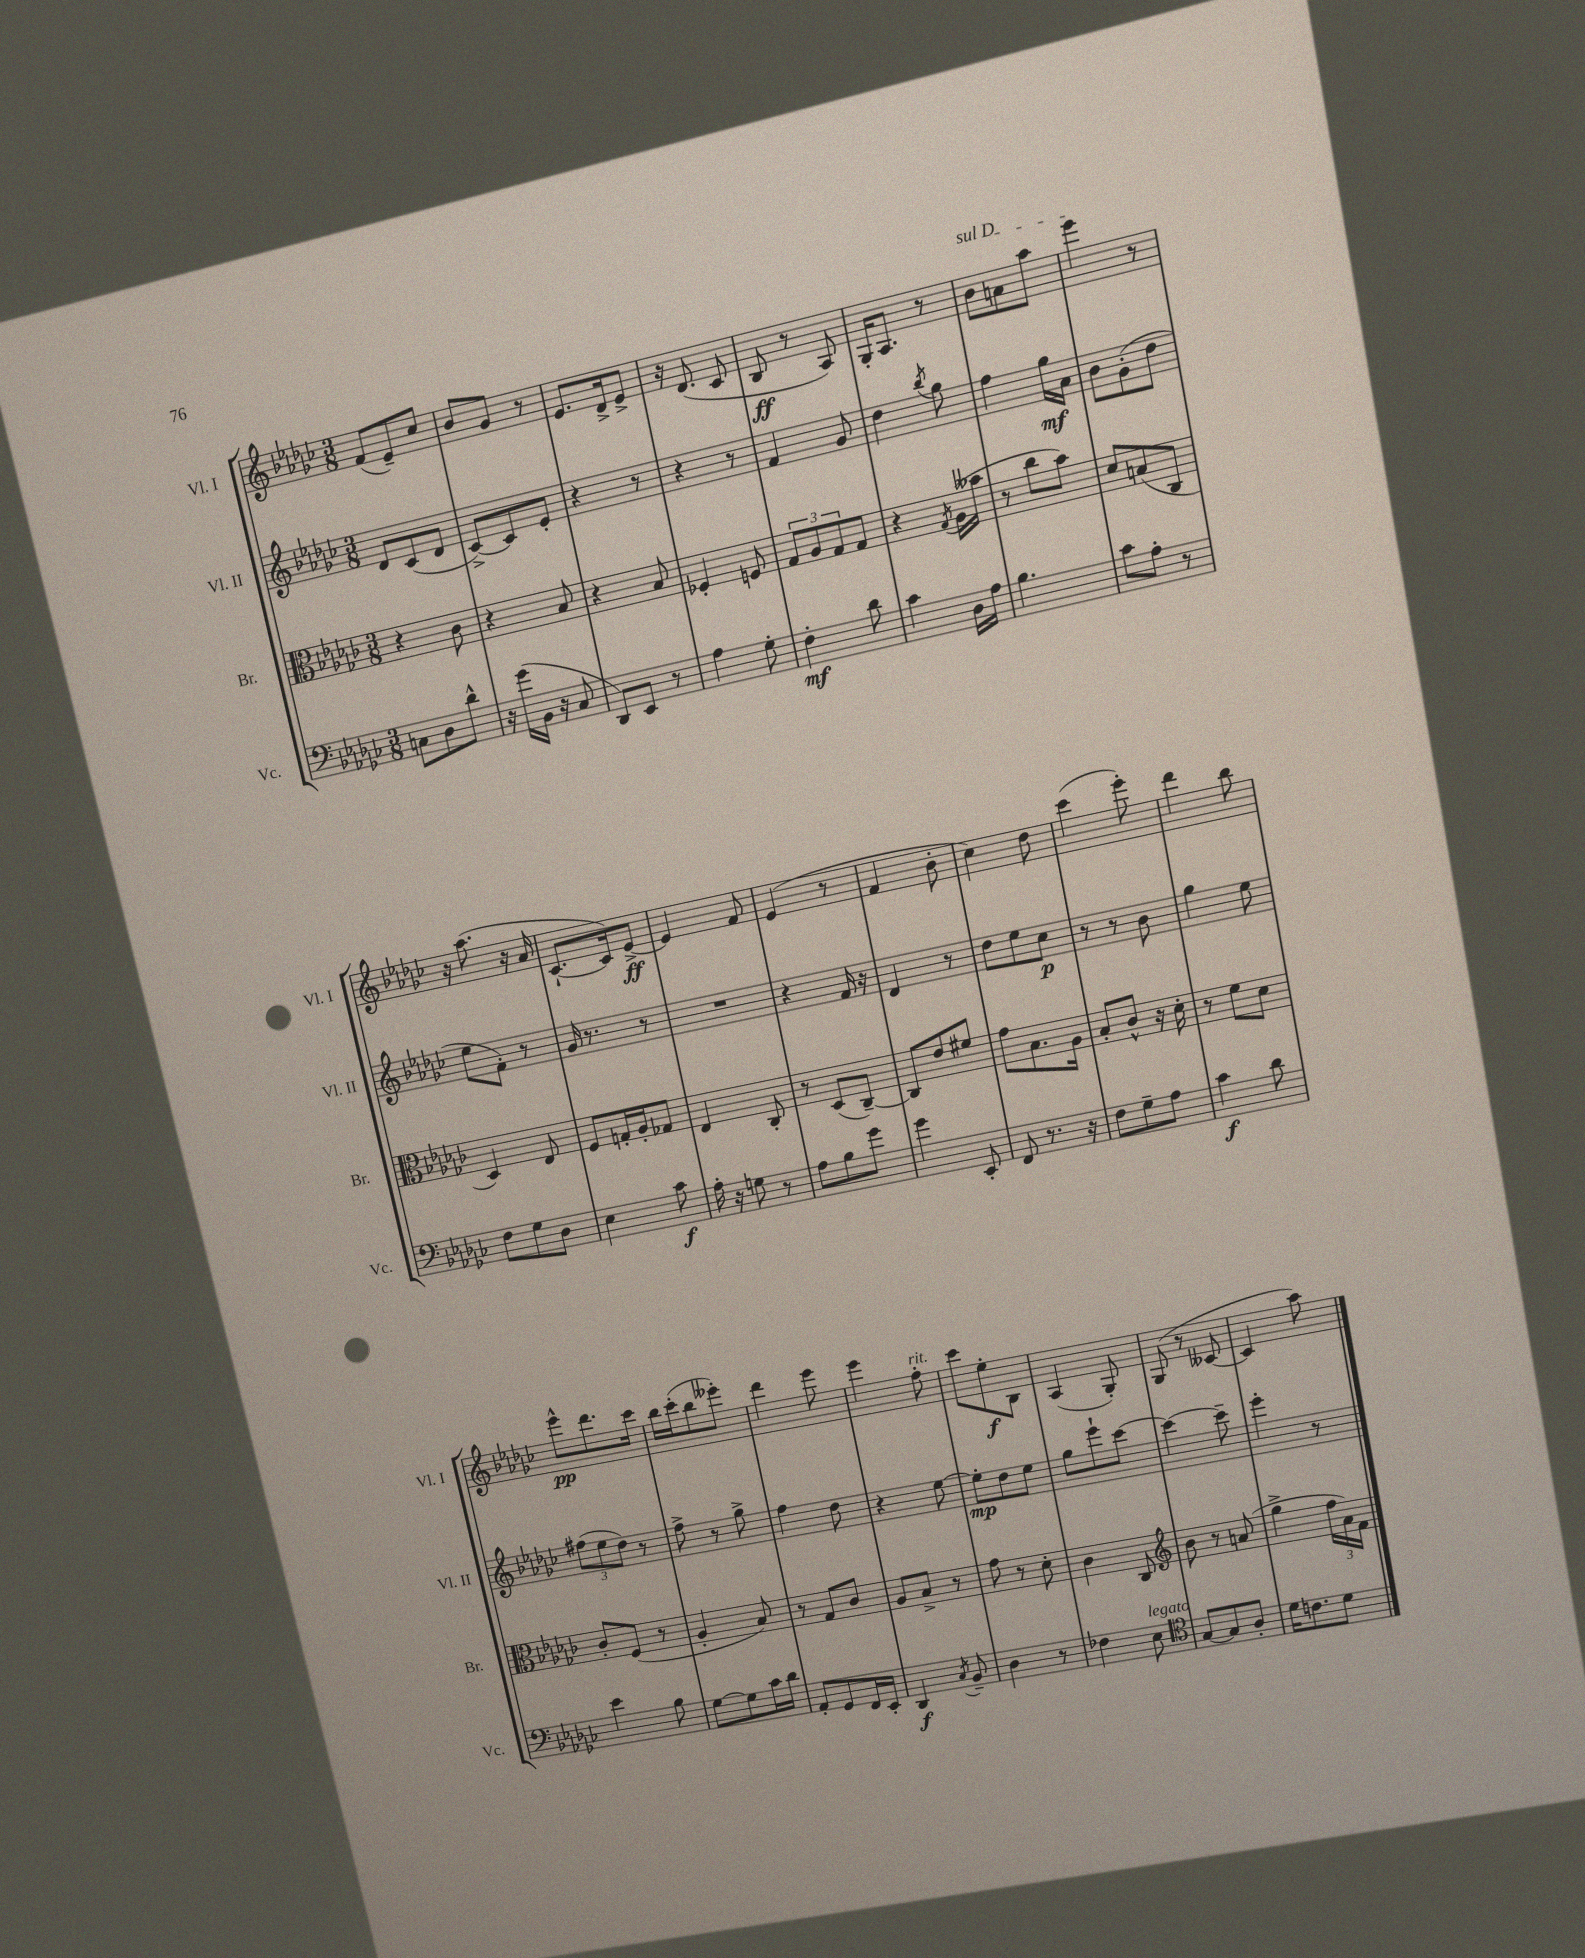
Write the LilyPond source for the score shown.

<<
\new StaffGroup <<
\new Staff = "s0" \with { instrumentName = "Vl. I" shortInstrumentName = "Vl. I" } {
    \clef treble \key ges \major \numericTimeSignature \time 3/8
    f'8( ees'8--) ces''8 |
    bes'8 ges'8 r8 |
    ees'8. des'16-> ees'8-> |
    r16 des'8.( ces'8 |
    bes8\ff r8 aes8) |
    ges16-. aes8. r8 |
    \once \override TextSpanner.bound-details.left.text = \markup { \italic "sul D" } bes'8\startTextSpan a'8 aes''8 |
    ees'''4\stopTextSpan r8 |
    r16 aes''8.( r16 aes'16 |
    ces'8.~-! ces'16) ees'8~->\ff |
    ees'4 f'8 |
    ees'4( r8 |
    f'4 bes'8-. |
    ces''4) des''8 |
    ces'''4( ees'''8-.) |
    des'''4 bes''8 |
    ees'''8-^\pp des'''8. ces'''16 |
    bes''16 ces'''16-.( bes''8 eeses'''8-.) |
    des'''4 ees'''8 |
    ees'''4 f''8-.^\markup { \italic "rit." } |
    ces'''8 ees''8-.\f bes8 |
    aes4( ges8-.) |
    ges8( r8 ceses'8~ |
    ceses'4 aes''8) \bar "|." |
}
\new Staff = "s1" \with { instrumentName = "Vl. II" shortInstrumentName = "Vl. II" } {
    \clef treble \key ges \major \numericTimeSignature \time 3/8
    des'8 ces'8( des'8 |
    ces'8~->) ces'8 ees'8-. |
    r4 r8 |
    r4 r8 |
    f'4 ges'8 |
    des''4 \acciaccatura { bes''8 } ges''8 |
    f''4 ges''16\mf aes'16 |
    bes'8 ges'8-.( des''8 |
    ees''8 f'8-.) r8 |
    ges'16 r8. r8 |
    R4. |
    r4 f'16 r16 |
    des'4 r8 |
    des''8 ees''8 ces''8\p |
    r8 r8 bes'8 |
    ges''4 ees''8 |
    \tuplet 3/2 { fis''8( ees''8 des''8) } r8 |
    f''8-> r8 ges''8-> |
    f''4 des''8 |
    r4 ees''8~ |
    ees''8-.\mp des''8 ees''8 |
    ges''8 ees'''8-! ces'''8~ |
    ces'''4~ ces'''8-- |
    ees'''4-. r8 \bar "|." |
}
\new Staff = "s2" \with { instrumentName = "Br." shortInstrumentName = "Br." } {
    \clef alto \key ges \major \numericTimeSignature \time 3/8
    r4 ces'8 |
    r4 bes8 |
    r4 bes8 |
    fes4-. f8 |
    \tuplet 3/2 { ges8 aes8 ges8 } ges8 |
    r4 \acciaccatura { ges8 } aes16( beses'16 |
    r8 ces''8 bes'8) |
    des'8 b8( ces8 |
    des4) ees8 |
    f8 g16-. aes16-. ges8 |
    ees4 ces8-. |
    r8 des8( ces8~--) |
    ces8 ees'8 fis'8 |
    ges'8 bes8. aes16 |
    bes8-. ces'8-^ r16 des'16-. |
    r8 f'8 des'8 |
    ces'8-. f8( r8 |
    aes4-. bes8) |
    r8 ges8 ces'8 |
    aes8 bes8-> r8 |
    ges'8 r8 des'8-. |
    ces'4 ces8 |
    \clef treble bes'8 r8 a'8( |
    ges''4-> \tuplet 3/2 { f''16 aes'16) f'16 } \bar "|." |
}
\new Staff = "s3" \with { instrumentName = "Vc." shortInstrumentName = "Vc." } {
    \clef bass \key ges \major \numericTimeSignature \time 3/8
    c8 des8 des'8-^ |
    r16 ges'16( bes,16 r16 ces8 |
    des,8) ees,8 r8 |
    aes4 ges8-. |
    f4-.\mf des'8 |
    ces'4 des16 aes16 |
    bes4. |
    ces'8 aes8-. r8 |
    f8 ges8 des8 |
    ees4 ces'8\f |
    aes16-. r16 g8 r8 |
    aes8 bes8 ges'8 |
    ges'4 ees,8-. |
    f,8 r8. r16 |
    f8 ges8-- aes8 |
    ces'4\f des'8 |
    ees'4 bes8 |
    ges8~ ges8 ces'16 des'16 |
    aes,8-. ges,8 f,16 ees,16-. |
    des,4\f \acciaccatura { ces8 } bes,8-- |
    des4 r8 |
    fes4 ees8^\markup { \italic "legato" } |
    \clef tenor ges8~ ges8 aes8-. |
    des'16 c'8. des'8 \bar "|." |
}
>>
>>
\layout { \context { \Score \remove "Bar_number_engraver" } }
